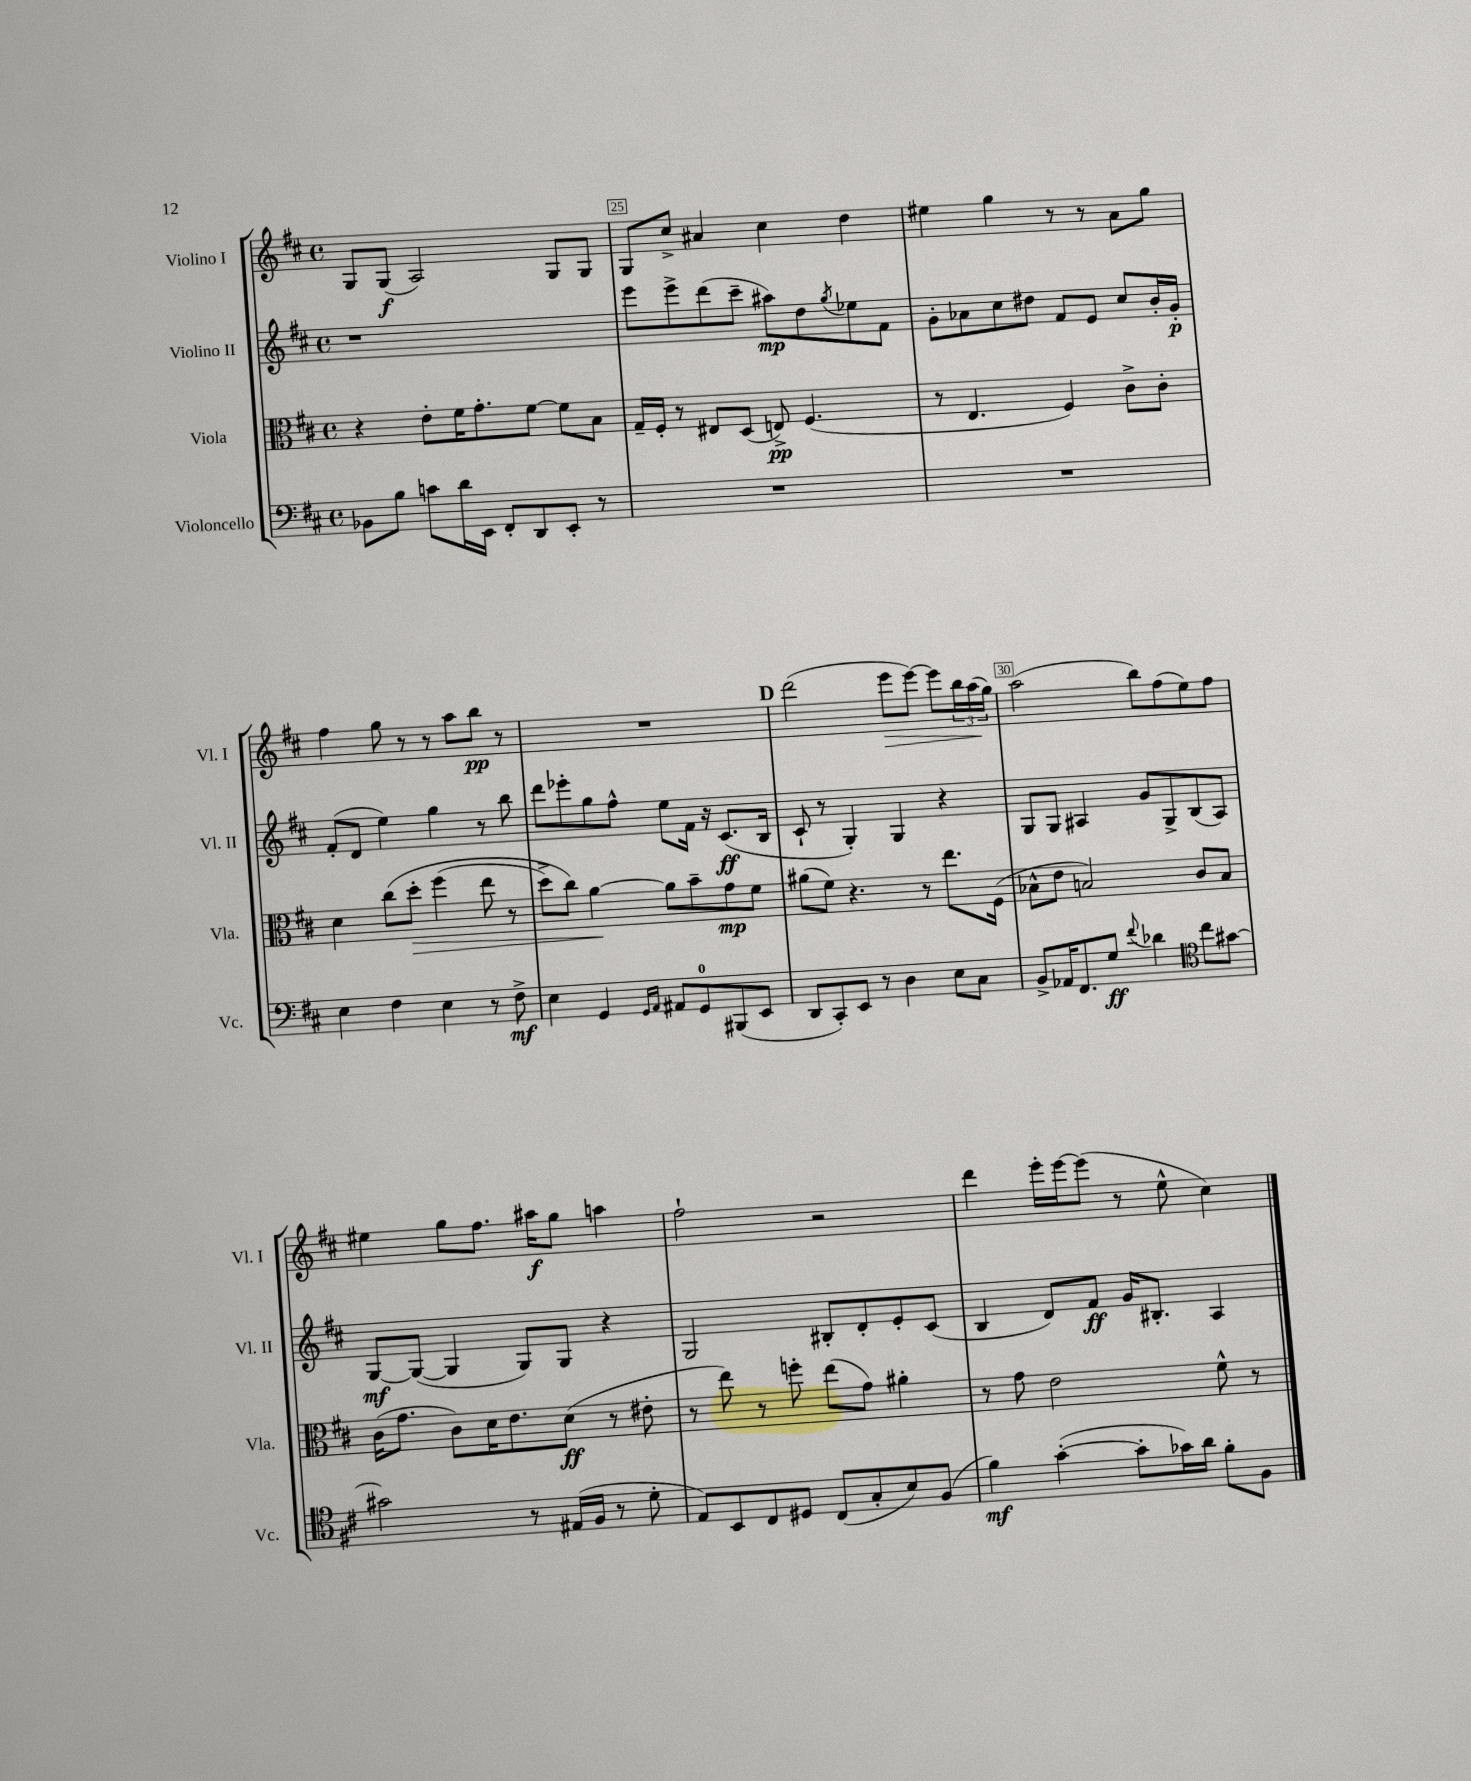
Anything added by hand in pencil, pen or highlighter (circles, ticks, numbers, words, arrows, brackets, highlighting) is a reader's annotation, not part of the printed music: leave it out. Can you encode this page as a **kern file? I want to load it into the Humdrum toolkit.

**kern	**dynam	**kern	**dynam	**kern	**dynam	**kern	**dynam
*part4	*part4	*part3	*part3	*part2	*part2	*part1	*part1
*staff4	*staff4	*staff3	*staff3	*staff2	*staff2	*staff1	*staff1
*I"Violoncello	*	*I"Viola	*	*I"Violino II	*	*I"Violino I	*
*I'Vc.	*	*I'Vla.	*	*I'Vl. II	*	*I'Vl. I	*
*clefF4	*	*clefC3	*	*clefG2	*	*clefG2	*
*k[f#c#]	*	*k[f#c#]	*	*k[f#c#]	*	*k[f#c#]	*
*M4/4	*	*M4/4	*	*M4/4	*	*M4/4	*
*met(c)	*	*met(c)	*	*met(c)	*	*met(c)	*
=24	=24	=24	=24	=24	=24	=24	=24
8BB-X\L	.	4r	.	1r	.	8G/L	.
8B\J	.	.	.	.	.	(8G/J	f
8cn\L	.	8e'\L	.	.	.	2A/)	.
16d\L	.	16f#\K	.	.	.	.	.
16EE\JJ	.	8.g'\	.	.	.	.	.
8FF#'/L	.	.	.	.	.	.	.
8DD/	.	[8f#\J	.	.	.	.	.
8EE'/J	.	8f#\L]	.	.	.	8G/L	.
8r	.	8B\J	.	.	.	8G/J	.
=25	=25	=25	=25	=25	=25	=25	=25
1r	.	16G~/LL	.	8eee\L	.	8G/L	.
.	.	16F#'/JJ	.	.	.	.	.
.	.	8r	.	8eee^\	.	8cc#^/J	.
.	.	8E#X/L	.	(8ddd\	.	4a#X/	.
.	.	(8D/J	.	8ccc#~\J	.	.	.
.	.	8En^/)	pp	8aa#X\L)	mp	4cc#\	.
.	.	(4.F#/	.	8dd\	.	.	.
.	.	.	.	8qgg/	.	.	.
.	.	.	.	8ee-X\	.	4dd\	.
.	.	.	.	8f#\J	.	.	.
=26	=26	=26	=26	=26	=26	=26	=26
1r	.	8r	.	8g'\L	.	4ee#X\	.
.	.	4.E/	.	8a-X\	.	.	.
.	.	.	.	8cc#\	.	4gg\	.
.	.	.	.	8dd#X\J	.	.	.
.	.	4F#/)	.	8f#/L	.	8r	.
.	.	.	.	8e/J	.	8r	.
.	.	8c#^\L	.	8cc#/L	.	8a\L	.
.	.	8c#'\J	.	16b'/L	.	8gg\J	.
.	.	.	.	16g'/JJ	p	.	.
!!LO:LB:g=z
=27	=27	=27	=27	=27	=27	=27	=27
4E\	.	4d\	.	(8f#'/L	.	4ff#\	.
.	.	.	.	8d/J	.	.	.
4F#\	.	(8cc#\L	.	4ee\)	.	8gg\	.
!	!	!	!LO:HP:b	!	!	!	!
.	.	8dd'\J	>	.	.	8r	.
4E\	.	(4ff#\	.	4gg\	.	8r	.
.	.	.	.	.	.	8aa\L	.
8r	.	8ee\	.	8r	.	8bb\J	pp
8F#^\	mf	8r	.	8bb\	.	8r	.
=28	=28	=28	=28	=28	=28	=28	=28
4E\	.	8dd^\L)	.	8ddd\L	.	1r	.
.	.	8cc#\J)	.	8eee-X'\	.	.	.
4GG/	.	[4a\	.	8gg\	.	.	.
.	.	.	.	8ff#^^\J	.	.	.
16qqGG/LL	.	.	.	.	.	.	.
16qqAA/JJ	.	.	.	.	.	.	.
8AA#X/L	.	8a\L]	]	8ee\L	.	.	.
8GG/	.	8b~\	.	16f#\Jk	.	.	.
.	.	.	.	16r	.	.	.
(8BBB#X/	.	8g\	mp	(8.c#/L	ff	.	.
8EE/J	.	8f#\J	.	.	.	.	.
.	.	.	.	16B/Jk	.	.	.
!!LO:REH:place=s1:t=D
=29	=29	=29	=29	=29	=29	=29	=29
8DD/L	.	(8a#X\L	.	8c#`/	.	(2ddd\	.
8CC#'/)	.	8f#\J)	.	8r	.	.	.
8EE/J	.	4.r	.	4G'/)	.	.	.
8r	.	.	.	.	.	.	.
!	!	!	!	!	!	!	!LO:HP:b
4D\	.	.	.	4G/	.	8eee\L	>
.	.	8r	.	.	.	[8eee\J)	.
8E\L	.	8.ee\L	.	4r	.	8eee\L]	.
8C#\J	.	.	.	.	.	24bb\L	.
.	.	.	.	.	.	(24aa\	.
.	.	(16F#\Jk	.	.	.	.	.
.	.	.	.	.	.	24gg\JJ)	]
=30	=30	=30	=30	=30	=30	=30	=30
8BB^/L	.	8B-X^^\L	.	8G/L	.	(2aa\	.
16AA-X/K	.	8e\J	.	8G/J	.	.	.
8.FF#/	.	.	.	.	.	.	.
.	.	2Bn/)	.	4A#X/	.	.	.
8G/J	ff	.	.	.	.	.	.
8qqf#/	.	.	.	.	.	.	.
4d-X\	.	.	.	8g/L	.	8bb\L)	.
.	.	.	.	8G^/	.	(8ff#\	.
*clefC4	*	*	*	*	*	*	*
8cc#\L	.	8c#/L	.	(8B/	.	8ee\)	.
[8g#X\J	.	8B/J	.	8A#/J)	.	8ff#\J	.
!!LO:LB:g=z
=31	=31	=31	=31	=31	=31	=31	=31
2g#X\]	.	(16c#\KL	.	[8G/L	mf	4ee#X\	.
.	.	8.g\J	.	.	.	.	.
.	.	.	.	(8G/J_	.	.	.
.	.	8c#\L)	.	4G/]	.	8gg\L	.
.	.	16d\K	.	.	.	8.ff#\J	.
.	.	8.e\	.	.	.	.	.
8r	.	.	.	8G/L)	.	.	.
.	.	.	.	.	.	16aa#X\KL	f
(16E#X/LL	.	(8d\J	ff	8G/J	.	8gg\J	.
16F#/JJ	.	.	.	.	.	.	.
8r	.	8r	.	4r	.	4aan\	.
8d'\	.	8e#X'\	.	.	.	.	.
=32	=32	=32	=32	=32	=32	=32	=32
8E/L)	.	8r	.	2G/	.	2ff#`\	.
8BB/	.	8ee\)	.	.	.	.	.
8C#/	.	8r	.	.	.	.	.
8D#X/J	.	8ffn'\	.	.	.	.	.
(8C#/L	.	(8ee\L	.	8B#X'/L	.	2r	.
8G'/	.	8g\J)	.	8d'/	.	.	.
8B/)	.	4a#X'\	.	8e'/	.	.	.
(8F#/J	.	.	.	(8c#/J	.	.	.
=33	=33	=33	=33	=33	=33	=33	=33
4f#\)	mf	8r	.	4B/	.	4ddd\	.
.	.	8g\	.	.	.	.	.
([4g'\	.	2e\	.	8d/L)	.	16eee'\LL	.
.	.	.	.	.	.	[16eee\J	.
.	.	.	.	8f#/J	ff	(8eee\J]	.
8g'\L]	.	.	.	16g/KL	.	8r	.
.	.	.	.	8.B#X'/J	.	.	.
16g-X\L)	.	.	.	.	.	8ee^^\	.
16a\JJ	.	.	.	.	.	.	.
8f#'\L	.	8f#^^\	.	4A/	.	4cc#\)	.
8F#\J	.	8r	.	.	.	.	.
==	==	==	==	==	==	==	==
*-	*-	*-	*-	*-	*-	*-	*-
